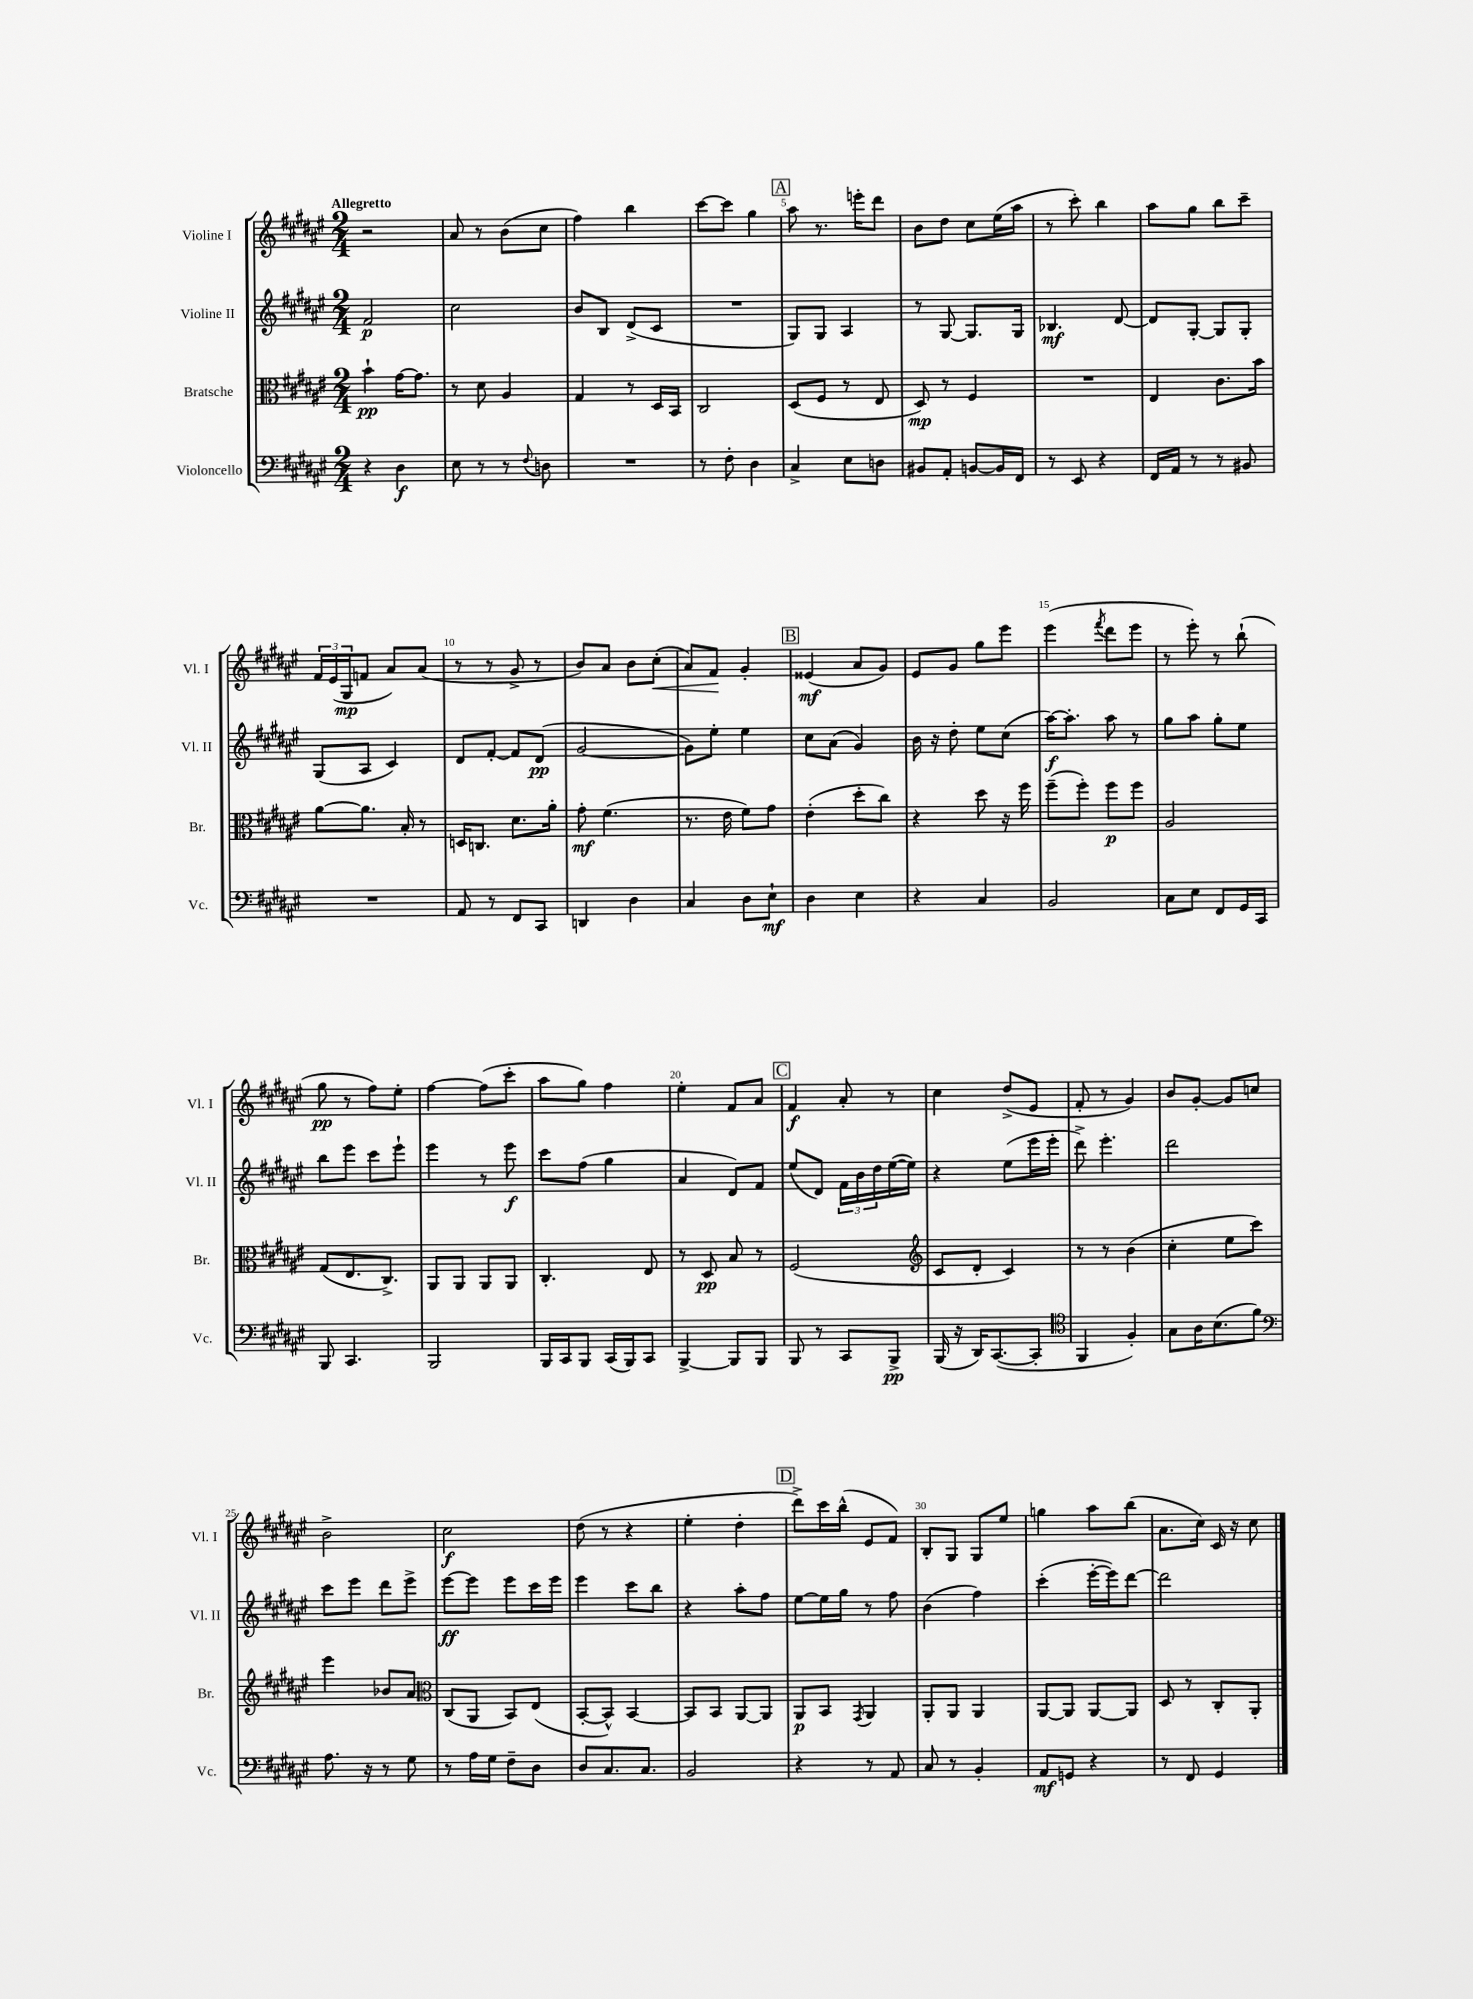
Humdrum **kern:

**kern	**dynam	**kern	**dynam	**kern	**dynam	**kern	**dynam
*part4	*part4	*part3	*part3	*part2	*part2	*part1	*part1
*staff4	*staff4	*staff3	*staff3	*staff2	*staff2	*staff1	*staff1
*I"Violoncello	*	*I"Bratsche	*	*I"Violine II	*	*I"Violine I	*
*I'Vc.	*	*I'Br.	*	*I'Vl. II	*	*I'Vl. I	*
*clefF4	*	*clefC3	*	*clefG2	*	*clefG2	*
*k[f#c#g#d#a#e#]	*	*k[f#c#g#d#a#e#]	*	*k[f#c#g#d#a#e#]	*	*k[f#c#g#d#a#e#]	*
*M2/4	*	*M2/4	*	*M2/4	*	*M2/4	*
=1	=1	=1	=1	=1	=1	=1	=1
!	!	!	!	!	!	!LO:TX:a:B:t=Allegretto	!
4r	.	4b`\	pp	2f#/	p	2r	.
4D#\	f	[16g#\KL	.	.	.	.	.
.	.	8.g#\J]	.	.	.	.	.
=2	=2	=2	=2	=2	=2	=2	=2
8E#\	.	8r	.	2cc#\	.	8a#/	.
8r	.	8d#\	.	.	.	8r	.
8r	.	4A#/	.	.	.	(8b\L	.
8qqF#/	.	.	.	.	.	.	.
8Dn\	.	.	.	.	.	8cc#\J	.
=3	=3	=3	=3	=3	=3	=3	=3
2r	.	4G#/	.	8b/L	.	4ff#\)	.
.	.	.	.	8B/J	.	.	.
.	.	8r	.	(8d#^/L	.	4bb\	.
.	.	16D#/LL	.	8c#/J	.	.	.
.	.	16BB/JJ	.	.	.	.	.
=4	=4	=4	=4	=4	=4	=4	=4
8r	.	2C#/	.	2r	.	[8ccc#\L	.
8F#'\	.	.	.	.	.	8ccc#\J]	.
4D#\	.	.	.	.	.	4gg#\	.
!!LO:REH:place=s1:t=A
=5	=5	=5	=5	=5	=5	=5	=5
4C#^/	.	(8D#/L	.	8G#/L)	.	8aa#\	.
.	.	8F#/J	.	8G#/J	.	8.r	.
8E#\L	.	8r	.	4A#/	.	.	.
.	.	.	.	.	.	16eeen'\KL	.
8Dn\J	.	8E#/	.	.	.	8ddd#\J	.
=6	=6	=6	=6	=6	=6	=6	=6
8BB#X/L	.	8D#/)	mp	8r	.	8b\L	.
8AA#'/J	.	8r	.	[8G#/	.	8dd#\J	.
[8BBn/L	.	4F#/	.	8.G#/L]	.	8cc#\L	.
16BB/L]	.	.	.	.	.	(16ee#\L	.
16FF#/JJ	.	.	.	16G#/Jk	.	16aa#\JJ	.
=7	=7	=7	=7	=7	=7	=7	=7
8r	.	2r	.	4.B-X/	mf	8r	.
8EE#/	.	.	.	.	.	8ccc#'\)	.
4r	.	.	.	.	.	4bb\	.
.	.	.	.	[8d#/	.	.	.
=8	=8	=8	=8	=8	=8	=8	=8
16FF#/LL	.	4E#/	.	8d#/L]	.	8aa#\L	.
16AA#/JJ	.	.	.	.	.	.	.
8r	.	.	.	[8G#'/J	.	8gg#\J	.
8r	.	8.c#\L	.	8G#/L]	.	8bb\L	.
8BB#X/	.	.	.	8G#'/J	.	8ccc#~\J	.
.	.	16b\Jk	.	.	.	.	.
!!LO:LB:g=z
=9	=9	=9	=9	=9	=9	=9	=9
2r	.	[8a#\L	.	(8G#/L	.	24f#/LL	.
.	.	.	.	.	.	(24e#/	.
.	.	.	.	.	.	24G#/J	mp
.	.	8.a#\J]	.	8A#/J	.	8fn/J	.
.	.	.	.	4c#/)	.	8a#/L)	.
.	.	16B'/	.	.	.	.	.
.	.	8r	.	.	.	(8a#/J	.
=10	=10	=10	=10	=10	=10	=10	=10
8AA#/	.	16Dn/KL	.	8d#/L	.	8r	.
.	.	8.Cn/J	.	.	.	.	.
8r	.	.	.	[8f#'/J	.	8r	.
8FF#/L	.	8.d#\L	.	8f#/L]	.	8g#^/	.
8CC#/J	.	.	.	(8d#/J	pp	8r	.
.	.	16a#'\Jk	.	.	.	.	.
=11	=11	=11	=11	=11	=11	=11	=11
4DDn/	.	8g#'\	mf	[2g#/	.	8b/L)	.
.	.	(4.f#\	.	.	.	8a#/J	.
4D#\	.	.	.	.	.	8b\L	.
!	!	!	!	!	!	!	!LO:HP:b
.	.	.	.	.	.	(8cc#'\J	<
=12	=12	=12	=12	=12	=12	=12	=12
4C#/	.	8.r	.	8g#\L])	.	8a#/L)	.
.	.	.	.	8ee#'\J	.	8f#/J	.
.	.	16e#\	.	.	.	.	.
8D#\L	.	8f#\L)	.	4ee#\	.	4g#'/	[
8E#`\J	mf	8g#\J	.	.	.	.	.
!!LO:REH:place=s1:t=B
=13	=13	=13	=13	=13	=13	=13	=13
4D#\	.	(4e#'\	.	8cc#\L	.	(4e##X/	mf
.	.	.	.	(8a#\J	.	.	.
4E#\	.	8dd#'\L	.	4g#/)	.	8a#/L	.
.	.	8cc#\J)	.	.	.	8g#/J)	.
=14	=14	=14	=14	=14	=14	=14	=14
4r	.	4r	.	16b\	.	8e#/L	.
.	.	.	.	16r	.	.	.
.	.	.	.	8dd#'\	.	8g#/J	.
4C#/	.	8dd#\	.	8ee#\L	.	8gg#\L	.
.	.	16r	.	(8cc#\J	.	8eee#\J	.
.	.	16ff#\	.	.	.	.	.
=15	=15	=15	=15	=15	=15	=15	=15
2BB/	.	(8ff#~\L	.	[16aa#\KL)	f	(4eee#\	.
.	.	.	.	8.aa#'\J]	.	.	.
.	.	8ff#'\J)	.	.	.	.	.
.	.	.	.	.	.	8qfff#/	.
.	.	8ff#\L	p	8aa#\	.	8ddd#\L	.
.	.	8ff#\J	.	8r	.	8eee#\J	.
=16	=16	=16	=16	=16	=16	=16	=16
8C#\L	.	2A#/	.	8gg#\L	.	8r	.
8E#\J	.	.	.	8aa#\J	.	8eee#'\)	.
8FF#/L	.	.	.	8gg#'\L	.	8r	.
16GG#/L	.	.	.	8ee#\J	.	(8bb`\	.
16CC#/JJ	.	.	.	.	.	.	.
!!LO:LB:g=z
=17	=17	=17	=17	=17	=17	=17	=17
8BBB/	.	(8G#/L	.	8bb\L	.	8gg#\	pp
4.CC#/	.	8.E#/	.	8eee#\J	.	8r	.
.	.	.	.	8ccc#\L	.	8ff#\L)	.
.	.	8.C#^/J)	.	.	.	.	.
.	.	.	.	8eee#`\J	.	8ee#'\J	.
=18	=18	=18	=18	=18	=18	=18	=18
2BBB/	.	8AA#/L	.	4eee#\	.	[4ff#\	.
.	.	8AA#/J	.	.	.	.	.
.	.	8AA#/L	.	8r	.	(8ff#\L]	.
.	.	8AA#/J	.	8eee#\	f	8ccc#'\J	.
=19	=19	=19	=19	=19	=19	=19	=19
16BBB/LL	.	4.C#'/	.	8ccc#\L	.	8aa#\L	.
16CC#/J	.	.	.	.	.	.	.
8BBB/J	.	.	.	(8ff#\J	.	8gg#\J)	.
(16CC#/LL	.	.	.	4gg#\	.	4ff#\	.
16BBB/J)	.	.	.	.	.	.	.
8CC#/J	.	8E#/	.	.	.	.	.
=20	=20	=20	=20	=20	=20	=20	=20
[4BBB^/	.	8r	.	4a#/	.	4ee#'\	.
.	.	8D#/	pp	.	.	.	.
8BBB/L]	.	8B/	.	8d#/L)	.	8f#/L	.
8BBB/J	.	8r	.	8f#/J	.	8a#/J	.
!!LO:REH:place=s1:t=C
=21	=21	=21	=21	=21	=21	=21	=21
8BBB/	.	(2F#/	.	(8ee#/L	.	4f#/	f
8r	.	.	.	8d#/J)	.	.	.
8CC#/L	.	.	.	24f#\LL	.	8a#'/	.
.	.	.	.	24b\	.	.	.
.	.	.	.	24dd#\	.	.	.
8BBB^/J	pp	.	.	([16ee#\	.	8r	.
.	.	.	.	16ee#\JJ])	.	.	.
=22	=22	=22	=22	=22	=22	=22	=22
*	*	*clefG2	*	*	*	*	*
(16BBB/	.	8c#/L	.	4r	.	4cc#\	.
16r	.	.	.	.	.	.	.
16DD#/KL)	.	8d#'/J	.	.	.	.	.
([8.CC#/	.	.	.	.	.	.	.
.	.	4c#/)	.	(8ee#\L	.	(8dd#^/L	.
8CC#'/J]	.	.	.	16eee#\L	.	8e#/J	.
.	.	.	.	16eee#'\JJ	.	.	.
=23	=23	=23	=23	=23	=23	=23	=23
*clefC4	*	*	*	*	*	*	*
4FF#/	.	8r	.	8ddd#^\)	.	8f#'/	.
.	.	8r	.	4.eee#'\	.	8r	.
4F#'/)	.	(4b\	.	.	.	4g#/)	.
=24	=24	=24	=24	=24	=24	=24	=24
8G#\L	.	4cc#'\	.	2ddd#\	.	8b/L	.
16A#\K	.	.	.	.	.	[8g#'/J	.
(8.B\	.	.	.	.	.	.	.
.	.	8ee#\L	.	.	.	8g#/L]	.
8f#\J)	.	8ccc#\J)	.	.	.	8ccn/J	.
!!LO:LB:g=z
=25	=25	=25	=25	=25	=25	=25	=25
*clefF4	*	*	*	*	*	*	*
8.A#\	.	4eee#\	.	8ccc#\L	.	2b^\	.
.	.	.	.	8eee#\J	.	.	.
16r	.	.	.	.	.	.	.
8r	.	8b-X/L	.	8ddd#\L	.	.	.
8G#\	.	8a#/J	.	8eee#^\J	.	.	.
=26	=26	=26	=26	=26	=26	=26	=26
*	*	*clefC3	*	*	*	*	*
8r	.	(8C#/L	.	[8eee#\L	ff	2cc#\	f
16A#\LL	.	8AA#/J	.	8eee#\J]	.	.	.
16G#\JJ	.	.	.	.	.	.	.
8F#~\L	.	8BB/L)	.	8eee#\L	.	.	.
8D#\J	.	(8E#/J	.	16ccc#\L	.	.	.
.	.	.	.	16eee#\JJ	.	.	.
=27	=27	=27	=27	=27	=27	=27	=27
8D#/L	.	[8BB'/L	.	4eee#\	.	(8dd#\	.
8.C#/	.	8BB^^/J])	.	.	.	8r	.
.	.	[4BB/	.	8ccc#\L	.	4r	.
8.C#/J	.	.	.	.	.	.	.
.	.	.	.	8bb\J	.	.	.
=28	=28	=28	=28	=28	=28	=28	=28
2BB/	.	8BB/L]	.	4r	.	4ee#'\	.
.	.	8BB/J	.	.	.	.	.
.	.	[8AA#/L	.	8aa#'\L	.	4dd#'\	.
.	.	8AA#/J]	.	8ff#\J	.	.	.
!!LO:REH:place=s1:t=D
=29	=29	=29	=29	=29	=29	=29	=29
4r	.	8AA#/L	p	[8ee#\L	.	8ddd#^\L)	.
.	.	8BB/J	.	16ee#\L]	.	16ccc#\L	.
.	.	.	.	16gg#\JJ	.	(16bb^^\JJ	.
.	.	8qGG#/	.	.	.	.	.
8r	.	4AA#/	.	8r	.	8e#/L	.
8AA#/	.	.	.	8ff#\	.	8f#/J)	.
=30	=30	=30	=30	=30	=30	=30	=30
8C#/	.	8AA#'/L	.	(4b\	.	8B'/L	.
8r	.	8AA#/J	.	.	.	8G#/J	.
4BB'/	.	4AA#/	.	4ff#\)	.	8G#/L	.
.	.	.	.	.	.	8ee#/J	.
=31	=31	=31	=31	=31	=31	=31	=31
8AA#/L	mf	[8AA#/L	.	(4ccc#'\	.	4ggn\	.
8GGn/J	.	8AA#/J]	.	.	.	.	.
4r	.	[8AA#/L	.	[16eee#'\LL	.	8aa#\L	.
.	.	.	.	16eee#\J])	.	.	.
.	.	8AA#/J]	.	[8ddd#\J	.	(8bb\J	.
=32	=32	=32	=32	=32	=32	=32	=32
8r	.	8D#/	.	2ddd#\]	.	8.a#\L	.
8FF#/	.	8r	.	.	.	.	.
.	.	.	.	.	.	16cc#\Jk)	.
4GG#/	.	8C#'/L	.	.	.	16c#/	.
.	.	.	.	.	.	16r	.
.	.	8AA#'/J	.	.	.	8cc#\	.
==	==	==	==	==	==	==	==
*-	*-	*-	*-	*-	*-	*-	*-
